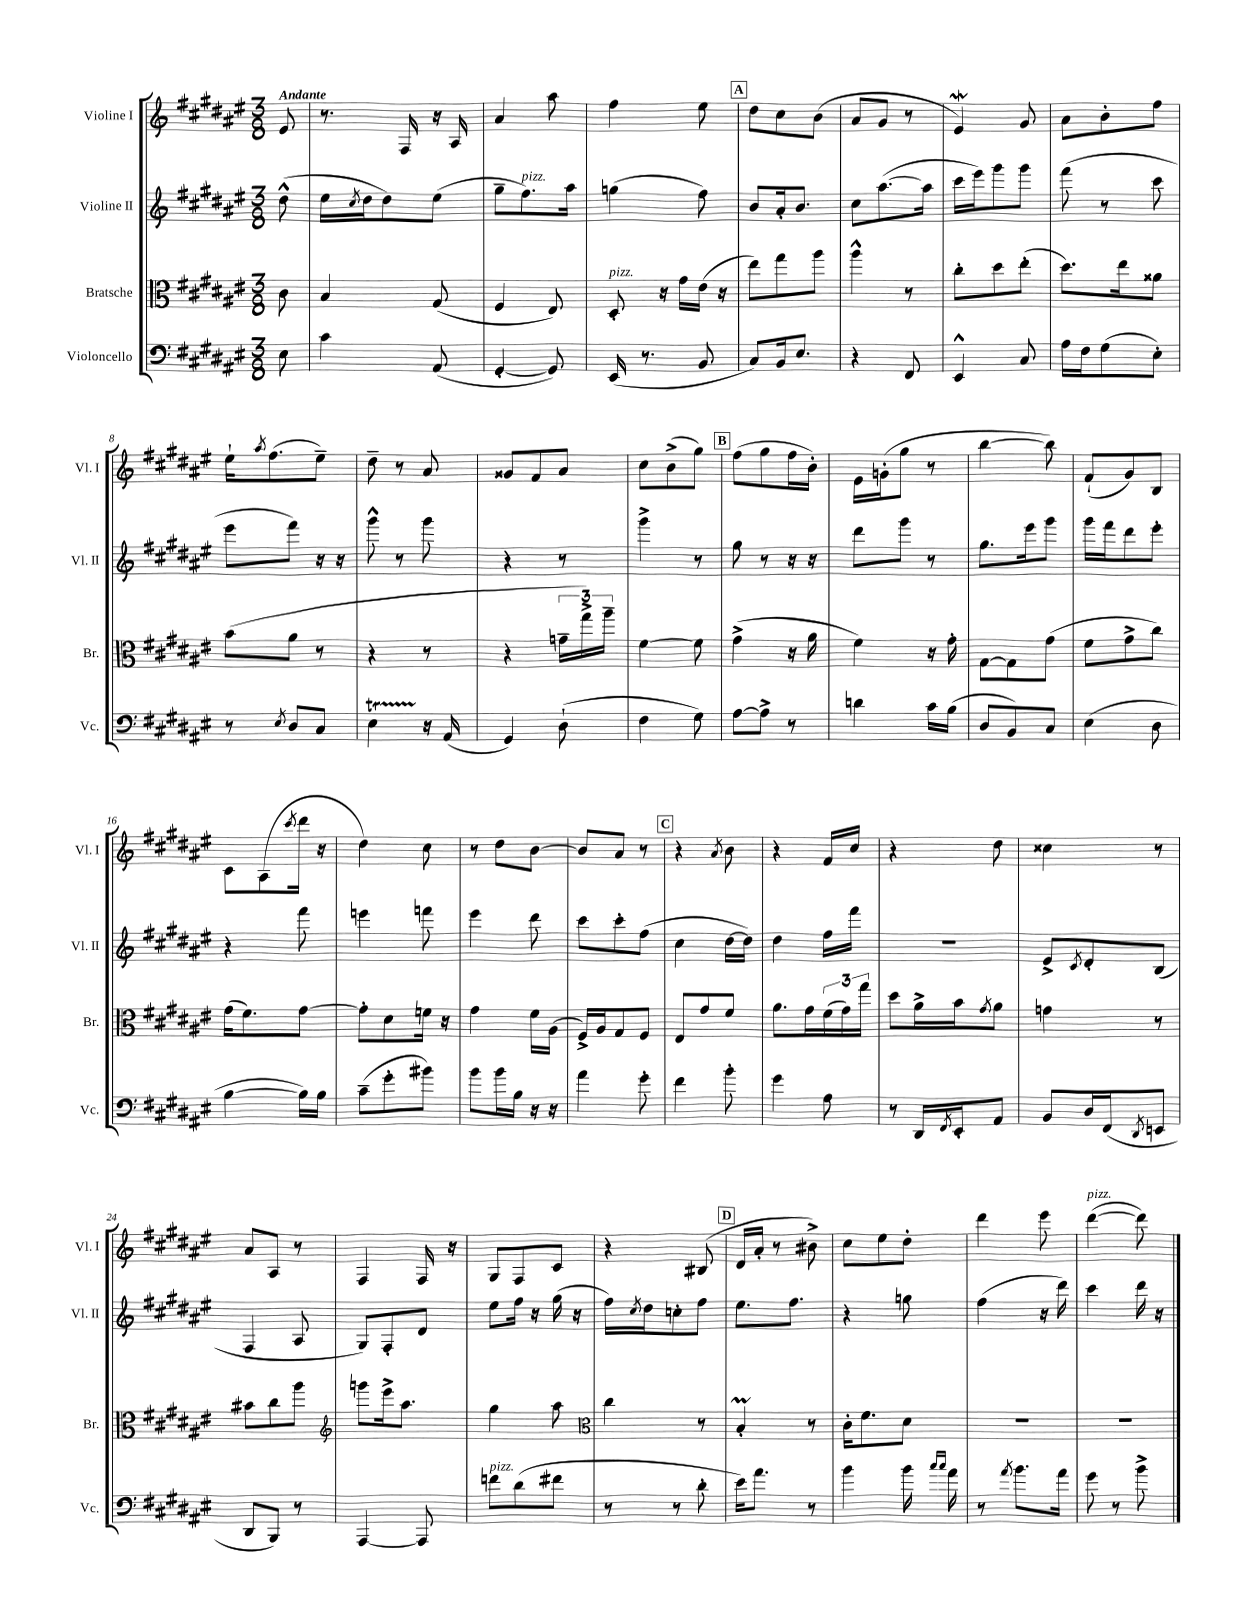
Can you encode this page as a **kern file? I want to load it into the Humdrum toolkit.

**kern	**kern	**kern	**kern
*staff4	*staff3	*staff2	*staff1
*clefF4	*clefC3	*clefG2	*clefG2
*k[f#c#g#d#a#e#]	*k[f#c#g#d#a#e#]	*k[f#c#g#d#a#e#]	*k[f#c#g#d#a#e#]
*M3/8	*M3/8	*M3/8	*M3/8
8E#	8c#	(8dd#^^	8e#
=	=	=	=
4c#	4B	16ee#	8.r
.	.	8qcc#	.
.	.	16dd#	.
.	.	8dd#)	.
.	.	.	16F#
(8AA#	(8G#	(8ee#	16r
.	.	.	16A#
=	=	=	=
[4GG#'	4F#	8gg#~	4a#
.	.	8.ff#)	.
8GG#])	8E#)	.	8aa#
.	.	16aa#	.
=	=	=	=
(16EE#	8D#'	(4gg	4ff#
8.r	.	.	.
.	16r	.	.
.	16g#	.	.
8BB	(16e#	8ff#)	8ee#
.	16r	.	.
=	=	=	=
8C#)	8ee#)	8b	8dd#
16BB	8gg#	16a#'	8cc#
8.E#	.	8.b	.
.	8aa#	.	(8b
=	=	=	=
4r	4aa#^^	8cc#	8a#
.	.	([8.aa#	8g#
8FF#	8r	.	8r
.	.	16aa#]	.
=	=	=	=
4EE#^^	8cc#'	16ccc#	4e#)
.	.	16eee#)	.
.	8dd#	8ggg#	.
8C#	(8ee#'	8ggg#	8g#
=	=	=	=
16A#	8.dd#)	(8fff#	8a#
16F#	.	.	.
(8G#	.	8r	8b'
.	16ee#	.	.
8E#')	8a##	8ccc#	8ff#
=	=	=	=
8r	(8b	8eee#	16ee#`
.	.	.	8qaa#
.	.	.	(8.ff#
8qE#	.	.	.
8D#	8a#	8fff#)	.
8C#	8r	16r	8ee#~)
.	.	16r	.
=	=	=	=
4E#	4r	8ggg#^^	8dd#~
.	.	8r	8r
16r	8r	8ggg#	8a#
(16AA#	.	.	.
=	=	=	=
4GG#)	4r	4r	8g##
.	.	.	8f#
(8D#`	24g~	8r	8a#
.	24gg#^)	.	.
.	24aa#~	.	.
=	=	=	=
4F#	[4f#	4ggg#^	8cc#
.	.	.	(8b^
8G#)	8f#]	8r	8gg#)
=	=	=	=
[8A#	(4g#^	8gg#	(8ff#
8A#^]	.	8r	8gg#
8r	16r	16r	16ff#
.	16a#	16r	16b')
=	=	=	=
4d	4f#)	8ddd#	16e#
.	.	.	(16g'
.	.	8ggg#	8gg#
16c#	16r	8r	8r
(16B	16g#'	.	.
=	=	=	=
8D#	[8G#	8.gg#	[4bb
8BB)	8G#]	.	.
.	.	16eee#	.
8C#	(8g#	8ggg#	8bb])
=	=	=	=
(4E#	8f#	16ggg#	(8f#`
.	.	16fff#	.
.	8g#^	8ddd#	8g#)
8D#	8cc#)	8eee#'	8B
=	=	=	=
[4B	(16g#	4r	8c#
.	8.f#)	.	.
.	.	.	(8A#
.	.	.	8qccc#
16B])	[8g#	8fff#	16ddd#
16B	.	.	16r
=	=	=	=
(8c#~	8g#']	4eee	4dd#)
8g#'	8d#	.	.
8b#)	16f	8fff	8cc#
.	16r	.	.
=	=	=	=
8b	4g#	4eee#	8r
16b	.	.	8dd#
16B	.	.	.
16r	16f#	8ddd#	[8b
16r	(16A#	.	.
=	=	=	=
4a#	16F#^)	8ccc#	8b]
.	16A#	.	.
.	8G#	8ccc#'	8a#
8g#'	8F#	(8ff#	8r
=	=	=	=
4f#	8E#	4cc#	4r
.	8g#	.	.
.	.	.	8qa#
8b'	8f#	[16dd#	8b
.	.	16dd#])	.
=	=	=	=
4g#	8.a#	4dd#	4r
.	16g#	.	.
8A#	(24f#	16ff#	16f#
.	24g#)	.	.
.	.	16fff#	16cc#
.	24gg#	.	.
=	=	=	=
8r	8dd#	4.r	4r
16DD#	16a#^	.	.
8qFF#	.	.	.
16EE#'	16b	.	.
.	8qg#	.	.
8AA#	8a#	.	8dd#
=	=	=	=
8BB	4g	8e#^	4cc##
.	.	8qc#	.
16D#	.	8d#'	.
(16FF#	.	.	.
8qDD#	.	.	.
8EE	8r	(8B	8r
=	=	=	=
8DD#	8b#	4F#	8a#
8BBB)	8cc#	.	8A#
8r	8aa#	8A#	8r
=	=	=	=
*	*clefG2	*	*
[4AAA#	8ggg	8G#)	4F#
.	16eee#^	8F#'	.
.	8.aa#	.	.
8AAA#]	.	8d#	16F#
.	.	.	16r
=	=	=	=
8f	4gg#	8ee#	8G#
(8d#	.	16ff#	8F#
.	.	16r	.
8f#	8aa#	(16gg#	8c#
.	.	16r	.
=	=	=	=
*	*clefC3	*	*
8r	4cc#	16ff#)	4r
.	.	8qcc#	.
.	.	16dd#	.
8r	.	8cc'	.
8d#'	8r	8ff#	(8B#
=	=	=	=
16e#)	4B'	8.ee#	16d#
8.a#	.	.	16a#'
.	.	.	8r
.	.	8.ff#	.
8r	8r	.	8b#^)
=	=	=	=
4b	16c#'	4r	8cc#
.	8.f#	.	.
.	.	.	8ee#
16b	8d#	8gg	8dd#'
16qqcc#	.	.	.
16qqcc#	.	.	.
16a#	.	.	.
=	=	=	=
8r	4.r	(4ff#	4ddd#
8qa#	.	.	.
8.b	.	.	.
.	.	16r	8eee#
16a#	.	16ddd#)	.
=	=	=	=
8g#	4.r	4ccc#	([4ddd#
8r	.	.	.
8b^	.	16ddd#	8ddd#])
.	.	16r	.
==	==	==	==
*-	*-	*-	*-
